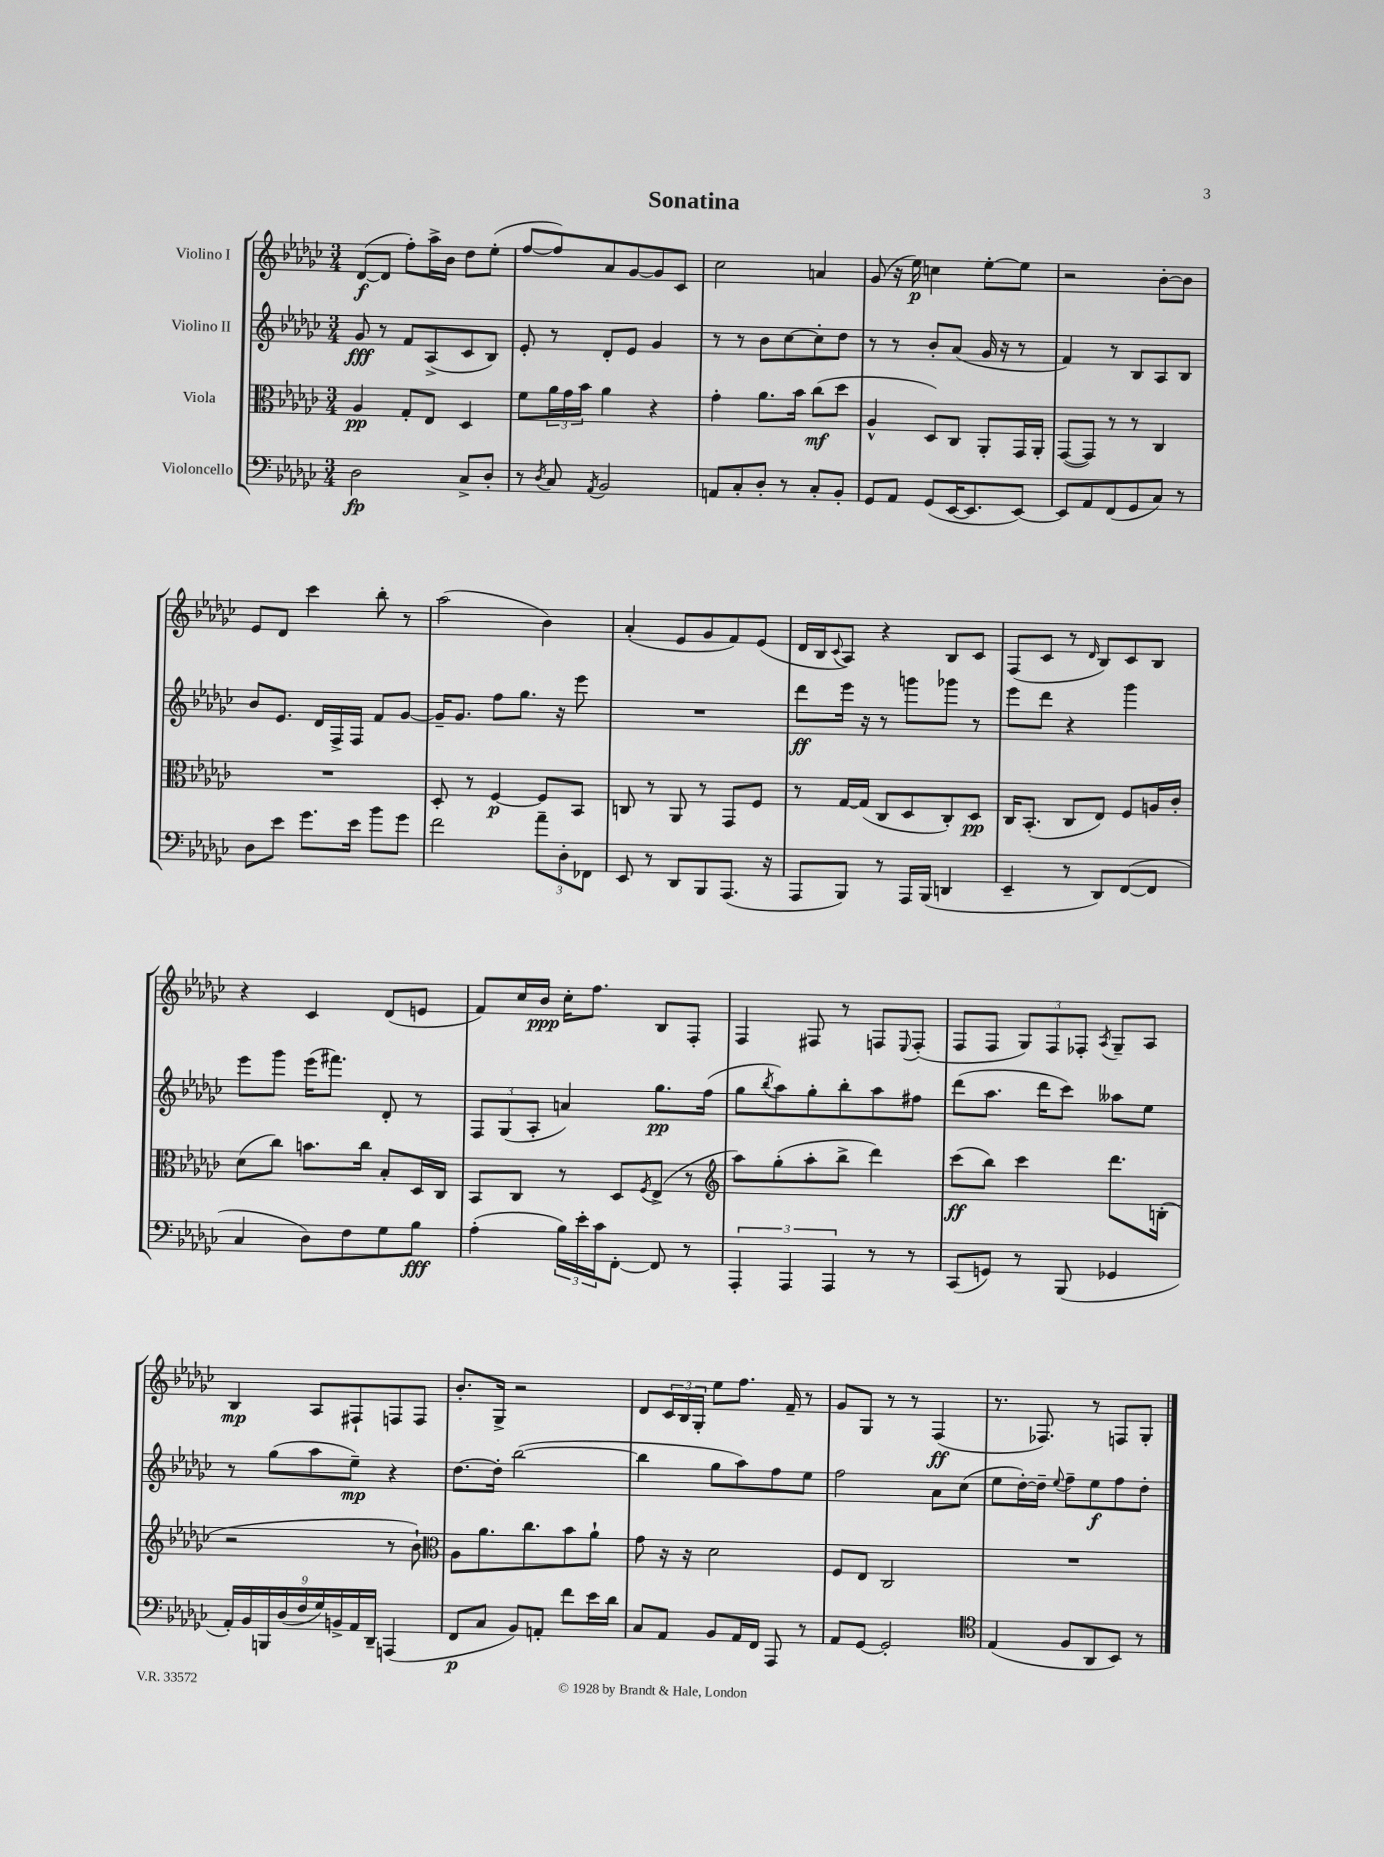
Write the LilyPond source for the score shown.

\header { title = "Sonatina" }
<<
\new StaffGroup <<
\new Staff = "s0" \with { instrumentName = "Violino I" } {
    \clef treble \key ges \major \numericTimeSignature \time 3/4
    des'8~\f( des'8 f''8-.) aes''16-> bes'16 des''8 ees''8-.( |
    f''8~ f''8) aes'8 ges'8~ ges'8 ces'8 |
    ces''2 a'4 |
    ges'8( r16 ees''16\p) c''4 ees''8~-. ees''8 |
    r2 bes'8~-. bes'8 |
    ees'8 des'8 ces'''4 bes''8-. r8 |
    aes''2( bes'4) |
    aes'4-.( ees'8 ges'8 f'8) ees'8( |
    des'16 bes16 \appoggiatura { ces'8 } aes8) r4 bes8 ces'8 |
    f8( ces'8 r8 \grace { des'16 } bes8) ces'8 bes8 |
    r4 ces'4 des'8( e'8 |
    f'8) ces''16 bes'16\ppp ces''16-. f''8. bes8 f8-. |
    f4 fis8 r8 f8 \appoggiatura { ees8 } f8-.( |
    f8 f8 \tuplet 3/2 { ges8) f8 fes8-. } \acciaccatura { aes8 } ges8-- aes8 |
    bes4\mp aes8 fis8-! f8 f8 |
    bes'8.-. ges16-> r2 |
    des'8 \tuplet 3/2 { ces'16 bes16 ges16-. } ees''8 f''8. f'16-- r8 |
    ges'8 ges8 r8 r8 f4\ff( |
    r8. fes8.) r8 f8 ges8-. \bar "|." |
}
\new Staff = "s1" \with { instrumentName = "Violino II" } {
    \clef treble \key ges \major \numericTimeSignature \time 3/4
    ges'8\fff r8 f'8 aes8->( ces'8 bes8) |
    ees'8-. r8 des'8-. ees'8 ges'4 |
    r8 r8 bes'8 ces''8~ ces''8-. des''8 |
    r8 r8 bes'8-. aes'8( ges'16 r16 r8 |
    f'4) r8 bes8 aes8 bes8 |
    bes'8 ees'8. des'16 f16-> f16 f'8 ges'8~ |
    ges'16-- ges'8. f''8 ges''8. r16 ees'''8 |
    R2. |
    des'''8\ff ees'''16 r16 r8 g'''8 ges'''8 r8 |
    ees'''8 des'''8 r4 ges'''4 |
    ees'''8 ges'''8 ees'''16( fis'''8.) des'8-. r8 |
    \tuplet 3/2 { f8 ges8( aes8-. } a'4) ges''8.\pp f''16( |
    ges''8 \acciaccatura { bes''8 } aes''8) ges''8-. bes''8-. aes''8 fis''8 |
    des'''8( aes''8. des'''16 ces'''8) aeses''8 ees''8 |
    r8 ges''8( aes''8 ees''8--\mp) r4 |
    des''8.~ des''16-. bes''2~( |
    bes''4 ges''8 aes''8) f''8 ees''8 |
    f''2 aes'8 ces''8( |
    ees''8 des''16~-.) des''16-- \appoggiatura { ees''8 } f''8-- ees''8\f f''8 des''8-. \bar "|." |
}
\new Staff = "s2" \with { instrumentName = "Viola" } {
    \clef alto \key ges \major \numericTimeSignature \time 3/4
    aes4\pp ges8-. ees8 des4 |
    f'8 \tuplet 3/2 { aes'16 ges'16 bes'16 } aes'4 r4 |
    ges'4-. aes'8. bes'16 ces''8\mf( des''8 |
    aes4-^ des8) ces8 aes,8-. ges,16 aes,16-. |
    ges,8~( ges,8) r8 r8 ces4 |
    R2. |
    des8-. r8 f4~\p f8 bes,8 |
    c8 r8 aes,8 r8 ges,8 f8 |
    r8 ges16~ ges16( ces8 des8 ces8-.) des8\pp |
    ces16 bes,8.-.( ces8 ees8) f8 a16 ces'16-. |
    des'8( ces''8) b'8. ces''16 bes8-. des16 ces16 |
    bes,8 ces8 r8 des8 \acciaccatura { f8 } ees8->( r8 |
    \clef treble aes''8) ges''8-.( aes''8-. bes''8-> des'''4) |
    ces'''8\ff( bes''8) ces'''4 des'''8. b16-.( |
    r2 r8 bes'8-!) |
    \clef alto aes8 aes'8. ces''8. bes'8 aes'8-! |
    ges'8 r16 r16 des'2 |
    f8 ees8 ces2 |
    R2. \bar "|." |
}
\new Staff = "s3" \with { instrumentName = "Violoncello" } {
    \clef bass \key ges \major \numericTimeSignature \time 3/4
    des2\fp ces8-> des8-. |
    r8 \acciaccatura { des8 } ces8 \acciaccatura { aes,8 } bes,2 |
    a,8 ces8-. des8-. r8 ces8-. bes,8-. |
    ges,8 aes,8 ges,8( ees,16~ ees,8. ees,8~) |
    ees,8 aes,8 f,8( ges,8 ces8) r8 |
    des8 ees'8 ges'8. ees'16 bes'8 ges'8 |
    f'2 \tuplet 3/2 { aes'8-- des8-. fes,8 } |
    ees,8 r8 des,8 bes,,8 aes,,8.( r16 |
    aes,,8 bes,,8) r8 aes,,16 bes,,16( d,4 |
    ees,4-- r8 des,8) f,8~( f,8 |
    ces4 des8) f8 ges8 bes8\fff |
    aes4-.( \tuplet 3/2 { bes16) ees'16-. ces'16 } f,8~-. f,8 r8 |
    \tuplet 3/2 { aes,,4-. aes,,4 aes,,4 } r8 r8 |
    ces,8( g,8) r8 bes,,8( ges,4 |
    \tuplet 9/8 { aes,16-.) bes,16 b,,16 des16( f16 ges16) b,16-> aes,16 des,16-- } a,,4( |
    f,8\p ces8 bes,8) a,8-. f'8 ees'16 des'16 |
    ces8 aes,8 bes,8 aes,16 f,16 aes,,8 r8 |
    aes,8 ges,8~ ges,2-. |
    \clef tenor ees4( f8 aes,8 bes,8) r8 \bar "|." |
}
>>
>>
\layout { \context { \Score \remove "Bar_number_engraver" } }
